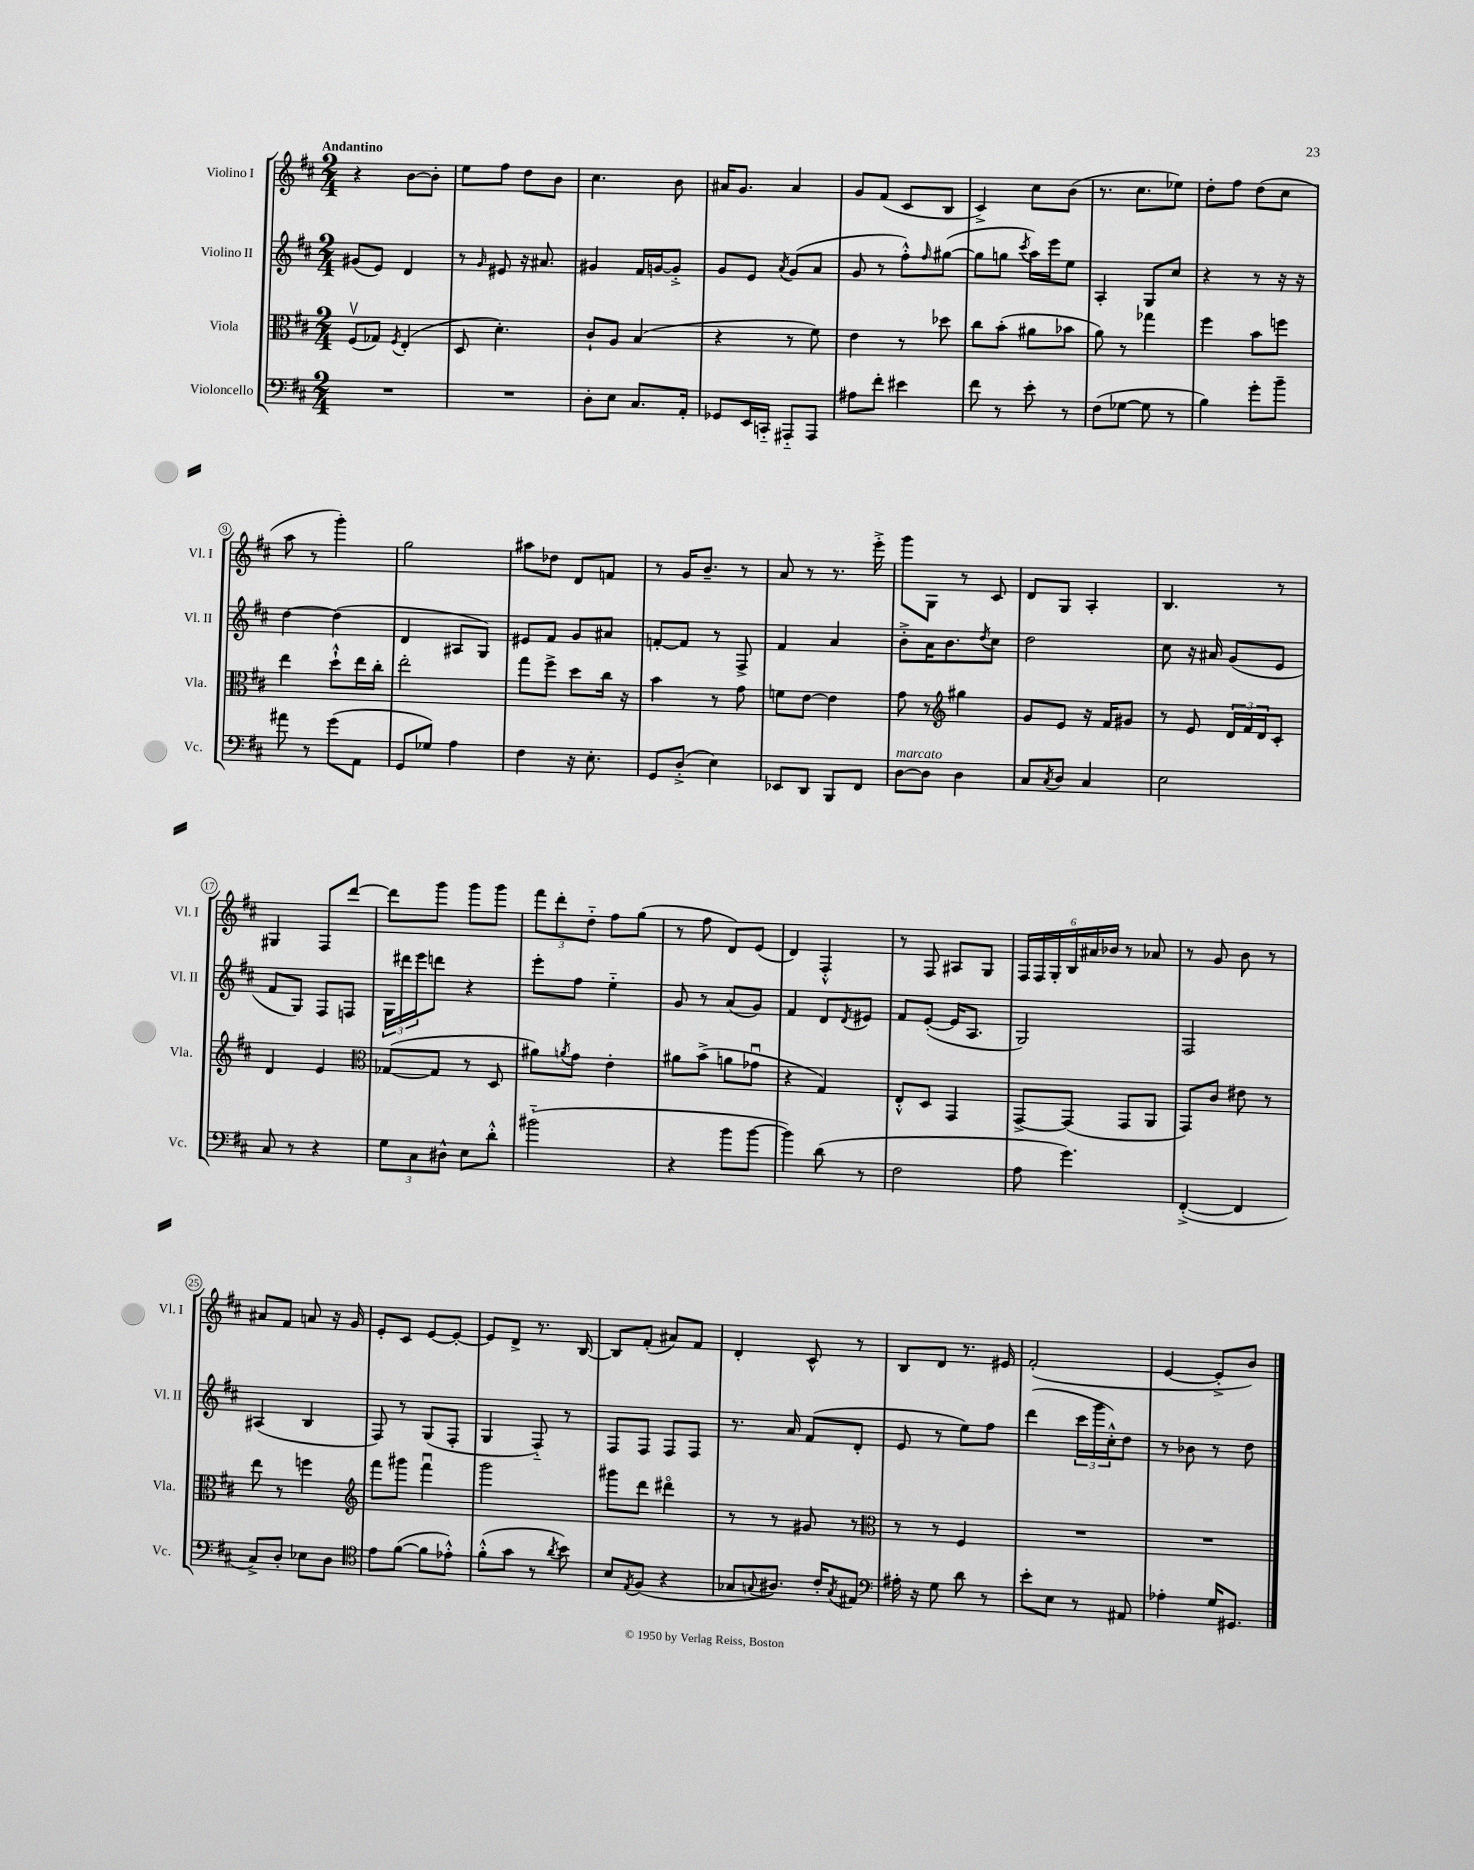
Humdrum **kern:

**kern	**kern	**kern	**kern
*staff4	*staff3	*staff2	*staff1
*clefF4	*clefC3	*clefG2	*clefG2
*k[f#c#]	*k[f#c#]	*k[f#c#]	*k[f#c#]
*M2/4	*M2/4	*M2/4	*M2/4
2r	(8F#v	(8g#	4r
.	8G-)	8e)	.
.	8qF#	.	.
.	(4E'	4d	[8b
.	.	.	8b']
=	=	=	=
2r	8D	8r	8ee
.	.	16qqg	.
.	4.d')	8e#	8ff#
.	.	16r	8dd
.	.	8.a#	.
.	.	.	8b
=	=	=	=
8D'	8c#`	4g#	4.cc#
8E	8A	.	.
8.C#	(4B	16f#	.
.	.	[16g	.
.	.	8g'^]	8b
16AA'	.	.	.
=	=	=	=
8GG-	4r	8g	16a#
.	.	.	8.g
16EE	.	8e	.
16CC'~	.	.	.
.	.	8qa	.
8AAA#'~	8r	(8g	4a#
8AAA#	8f#)	8a	.
=	=	=	=
8A#	4e	8g	8g
8f#'	.	8r	(8f#
4e#	8r	8ff#'^^)	8c#
.	.	16qqff#	.
.	8dd-	([8gg#	8B
=	=	=	=
8f#	8cc#	8gg#]	4c#^)
8r	(8b'	8gg	.
.	.	8qccc#	.
8e'	8a#	16aa)	8cc#
.	.	16eee	.
8r	8b-	8ee	(8b
=	=	=	=
(8F#	8a)	4A'	8.r
[8G-	8r	.	.
.	.	.	8.cc#
8G-]	4gg-	8G	.
8r	.	8cc#	8ee-)
=	=	=	=
4B)	4ff#	4r	8dd'
.	.	.	8ff#
8g'	8b	8r	(8dd
8b~	8ff	16r	8cc#
.	.	16r	.
=	=	=	=
8a#	4ee	[4dd	8aa
8r	.	.	8r
(8g	8dd`^^	(4dd]	4ggg')
8AA	16ee	.	.
.	16cc#'	.	.
=	=	=	=
8GG	2ee'	4d	2gg
8G-)	.	.	.
4A	.	8A#	.
.	.	8G)	.
=	=	=	=
4F#	8gg	8e#	8aa#
.	8ff#^	8f#	8dd-
16r	8dd	8g	8d
8.E'	.	.	.
.	16cc#	8a#	8f
.	16r	.	.
=	=	=	=
8GG	4b	[8f'	8r
(8D'^	.	8f]	16g
.	.	.	8.b~
4E)	8r	8r	.
.	8g	8F#^	8r
=	=	=	=
8EE-	8f	4f#	8a
8DD	[8e	.	8r
8BBB	4e]	4a	8.r
8FF#	.	.	.
.	.	.	16eee'^
=	=	=	=
[8D	8g	8b'^	8ggg
8D]	8r	16a	8G
.	.	8.b	.
*	*clefG2	*	*
4D	4gg#	.	8r
.	.	8qdd	.
.	.	8cc#	8c#
=	=	=	=
8C#	8g	2dd	8d
8qC#	.	.	.
8D	8e	.	8G
4C#	16r	.	4A'
.	16f#	.	.
.	8g#	.	.
=	=	=	=
2E	8r	8cc#	4.B
.	8e	16r	.
.	.	16a#	.
.	24d	(8g	.
.	24f#	.	.
.	24d	.	.
.	8c#'	8e	8r
=	=	=	=
8C#	4d	8f#	4G#
8r	.	8G)	.
4r	4e	8F#	8F#
.	.	8F	[8ddd
=	=	=	=
*	*clefC3	*	*
12G	([8G-	24G	8ddd]
.	.	24ddd#	.
12C#	.	24eee	.
.	8G-]	8ddd	8ggg
12D#^^	.	.	.
8E	8r	4r	8ggg
8d'^^	8D	.	8ggg
=	=	=	=
(2b#'~	8a#)	8eee'	12fff#
.	.	.	12ddd'
.	8qa	.	.
.	8g	8ff#	.
.	.	.	12dd'~
.	4e'	4ee'~	8ff#
.	.	.	(8gg
=	=	=	=
4r	8a#	8g	8r
.	(8b^	8r	8ff#
8b	8a	(8a	8d)
[8b	8g-u	8g)	(8e
=	=	=	=
4b])	4r	4f#	4d)
(8d	4G)	8d	4F#'^^
.	.	8qd	.
8r	.	8e#	.
=	=	=	=
2F#	8E'^^	8f#	8r
.	8D	([8e'	8F#
.	4GG	16e]	8A#
.	.	8.A	.
.	.	.	8G
=	=	=	=
8A	[8GG^	2G)	24F#
.	.	.	24F#
.	.	.	24G'
4.g)	(8GG]	.	24B
.	.	.	24a#
.	.	.	24b-
.	8GG	.	8r
.	8AA	.	8a-
=	=	=	=
([4FF#'^	8GG)	2F#	8r
.	8c#	.	8g
4FF#]	8e#	.	8b
.	8r	.	8r
=	=	=	=
8C#^)	8ee	(4A#	8a#
8D'	8r	.	8f#
8E-	4ff	4B	8a
8D	.	.	16r
.	.	.	16g
=	=	=	=
*clefC4	*clefG2	*	*
8e	8fff#	8F#)	8e'
([8f#	8ggg#	8r	8c#
8f#]	4fff#u	(8G	[8e
8e-'^^)	.	8F#'	8e'_
=	=	=	=
(8f#'^^	2ggg	4G	8e]
8g	.	.	8d^
8r	.	8F#'~)	8.r
8qa	.	.	.
8b)	.	8r	.
.	.	.	[16B
=	=	=	=
8B	8ggg#	8F#	8B]
8qE	.	.	.
(8F#	8ddd	8F#	(8f#'
4r	4ddd#o	8F#	8a#)
.	.	8F#	8f#
=	=	=	=
8G-	8r	8.r	4d'
8qqG	.	.	.
8.A#)	8r	.	.
.	.	16a	.
.	8g#	(8f#	8c#^^
16c#'	.	.	.
8qG	.	.	.
8E#	8r	8d'	8r
=	=	=	=
*clefF4	*clefC3	*	*
16A#'	8r	8e	8B
16r	.	.	.
8G	8r	8r	8d
8d	4F#	8ee)	8.r
8r	.	8ff#	.
.	.	.	16e#
=	=	=	=
8e'	2r	(4ddd	(2f#'
8E	.	.	.
8r	.	24ccc#	.
.	.	24ggg	.
.	.	24cc#'^^)	.
8AA#	.	8dd	.
=	=	=	=
4A-'	2r	8r	[4e
.	.	8b-	.
16G	.	8r	8e'^]
8.GG#	.	.	.
.	.	8dd	8b)
==	==	==	==
*-	*-	*-	*-
